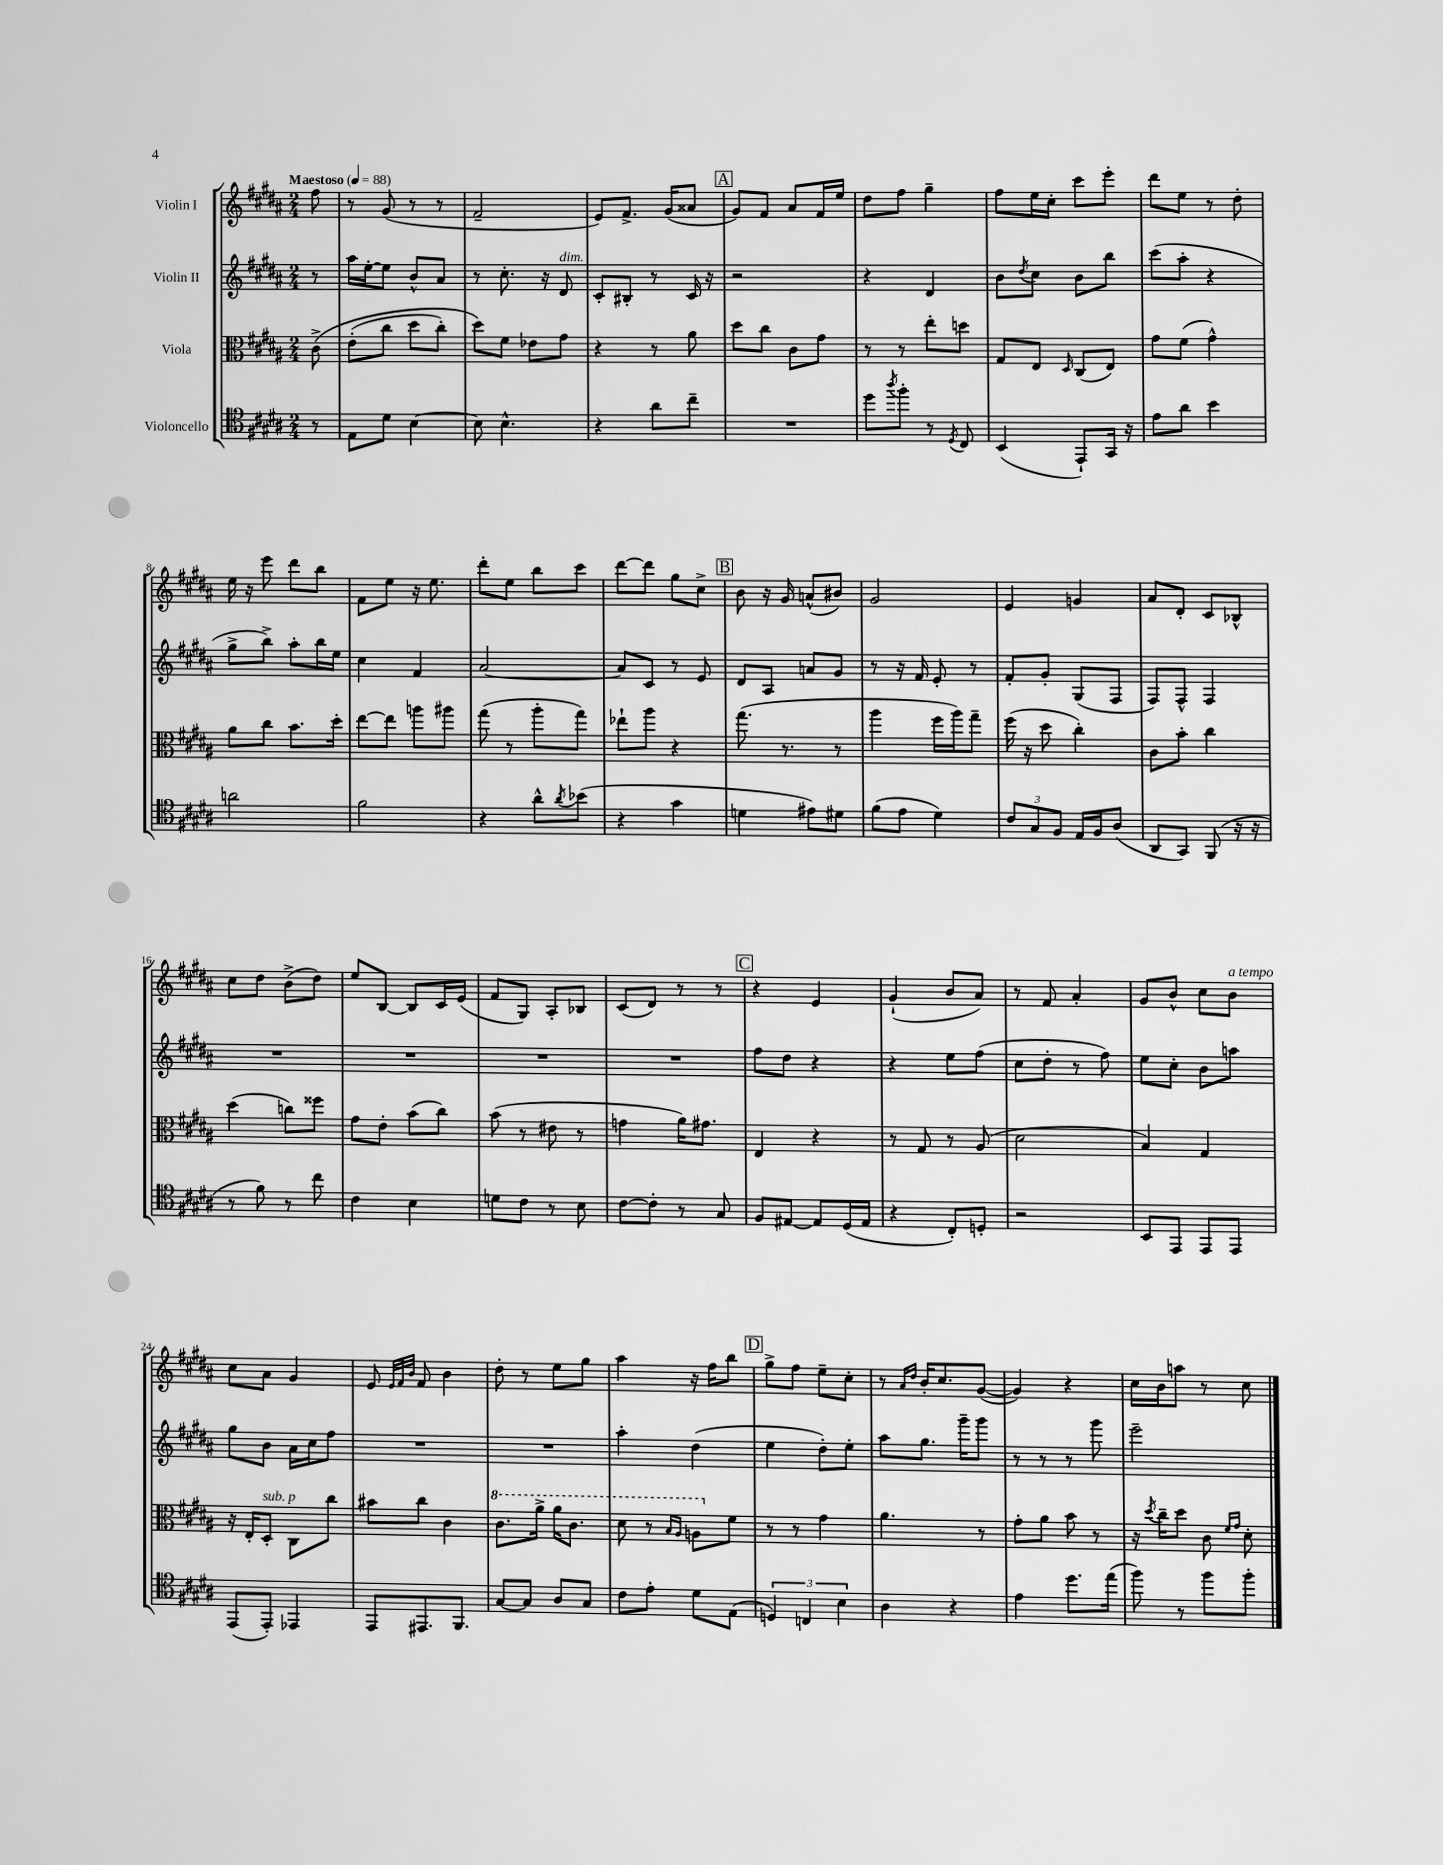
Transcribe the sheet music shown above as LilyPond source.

<<
\new StaffGroup <<
\new Staff = "s0" \with { instrumentName = "Violin I" } {
    \clef treble \key b \major \numericTimeSignature \time 2/4 \partial 8 \tempo "Maestoso" 4 = 88
    fis''8 |
    r8 gis'8( r8 r8 |
    fis'2-- |
    e'8) fis'8.-> gis'16( aisis'8 |
    \mark \markup { \box "A" } gis'8) fis'8 ais'8 fis'16 e''16 |
    dis''8 fis''8 gis''4-- |
    fis''8 e''16 cis''16-. cis'''8 e'''8-. |
    dis'''8 e''8 r8 dis''8-. |
    e''16 r16 e'''8 dis'''8 b''8 |
    fis'8 e''8 r16 e''8. |
    dis'''8-. e''8 b''8 cis'''8 |
    dis'''8~ dis'''8 gis''8 cis''8-> |
    \mark \markup { \box "B" } b'8 r16 gis'16 a'8-^( bis'8) |
    gis'2 |
    e'4 g'4 |
    ais'8 dis'8-. cis'8 bes8-^ |
    cis''8 dis''8 b'8->( dis''8) |
    e''8 b8~ b8 cis'16 e'16( |
    fis'8 gis8) ais8-. bes8 |
    cis'8( dis'8) r8 r8 |
    \mark \markup { \box "C" } r4 e'4 |
    gis'4-!( b'8 ais'8) |
    r8 fis'8 ais'4-. |
    gis'8 b'8-^ cis''8 b'8^\markup { \italic "a tempo" } |
    cis''8 ais'8 gis'4 |
    e'8 \grace { e'32 fis'32 b'32 } fis'8 b'4 |
    dis''8-. r8 e''8 gis''8 |
    ais''4 r16 fis''16 b''8 |
    \mark \markup { \box "D" } gis''8-> fis''8 e''8-- cis''8-. |
    r8 \grace { ais'16 dis''16 } b'16-. cis''8. gis'8~( |
    gis'4) r4 |
    cis''16 b'16 a''8 r8 cis''8 \bar "|." |
}
\new Staff = "s1" \with { instrumentName = "Violin II" } {
    \clef treble \key b \major \numericTimeSignature \time 2/4 \partial 8
    r8 |
    ais''16 e''16~-. e''8 b'8-^ ais'8 |
    r8 cis''8.-. r16 dis'8^\markup { \italic "dim." } |
    cis'8-. bis8-. r8 cis'16 r16 |
    \mark \markup { \box "A" } r2 |
    r4 dis'4 |
    b'8 \acciaccatura { dis''8 } cis''8 b'8 b''8 |
    cis'''8( ais''8-. r4 |
    gis''8-> b''8->) ais''8-. b''16 e''16 |
    cis''4 fis'4 |
    ais'2~ |
    ais'8 cis'8 r8 e'8 |
    \mark \markup { \box "B" } dis'8 ais8 a'8 gis'8 |
    r8 r16 fis'16 e'8-. r8 |
    fis'8-. gis'8-. gis8( fis8 |
    fis8) fis8-^ fis4 |
    R2 |
    R2 |
    R2 |
    R2 |
    \mark \markup { \box "C" } fis''8 dis''8 r4 |
    r4 e''8 fis''8( |
    cis''8 dis''8-. r8 fis''8) |
    e''8 cis''8-. b'8 a''8 |
    gis''8 b'8 ais'16 cis''16 fis''8 |
    R2 |
    R2 |
    ais''4-. dis''4( |
    \mark \markup { \box "D" } e''4 dis''8-.) e''8-. |
    ais''8 gis''8. gis'''16-- gis'''8 |
    r8 r8 r8 gis'''8 |
    e'''2-- \bar "|." |
}
\new Staff = "s2" \with { instrumentName = "Viola" } {
    \clef alto \key b \major \numericTimeSignature \time 2/4 \partial 8
    cis'8->\( |
    e'8-.( cis''8 dis''8 cis''8-.) |
    dis''8\) fis'8 ees'8 gis'8 |
    r4 r8 ais'8 |
    \mark \markup { \box "A" } dis''8 cis''8 cis'8 gis'8 |
    r8 r8 e''8-. d''8 |
    gis8 e8 \grace { dis16 } cis8( e8) |
    gis'8 fis'8( gis'4-^) |
    ais'8 cis''8 b'8. dis''16-. |
    e''8~ e''8 a''8 ais''8 |
    gis''8( r8 ais''8-. gis''8) |
    ees''8-! ais''8 r4 |
    \mark \markup { \box "B" } gis''8.( r8. r8 |
    ais''4 fis''16 ais''16) gis''8-- |
    fis''16( r16 dis''8 cis''4-.) |
    cis'8 b'8-. cis''4 |
    dis''4( c''8) fisis''8 |
    gis'8 e'8-. b'8( cis''8) |
    b'8( r8 eis'8 r8 |
    g'4 ais'16) gis'8. |
    \mark \markup { \box "C" } e4 r4 |
    r8 gis8 r8 ais8( |
    dis'2 |
    b4) gis4 |
    r16 e16-. dis8-.^\markup { \italic "sub. p" } cis8 cis''8 |
    bis'8 cis''8 cis'4 |
    \ottava #1 cis''8. ais''16-> ais''16 cis''8. |
    dis''8 r8 \grace { b'16 ais'16 } a'8 \ottava #0 fis'8 |
    \mark \markup { \box "D" } r8 r8 gis'4 |
    ais'4. r8 |
    gis'8-. ais'8 b'8 r8 |
    r16 \acciaccatura { dis''8 } cis''16-- dis''8 cis'8 \grace { fis'16 gis'16 } dis'8-. \bar "|." |
}
\new Staff = "s3" \with { instrumentName = "Violoncello" } {
    \clef tenor \key b \major \numericTimeSignature \time 2/4 \partial 8
    r8 |
    e8 dis'8 b4~ |
    b8 b4.-^ |
    r4 ais'8 cis''8-- |
    \mark \markup { \box "A" } R2 |
    dis''8 \acciaccatura { ais''8 } fis''8-. r8 \acciaccatura { dis8 } cis8 |
    b,4( e,8-!) gis,16 r16 |
    e'8 ais'8 b'4 |
    a'2 |
    fis'2 |
    r4 ais'8-^ \acciaccatura { ais'8 } bes'8( |
    r4 gis'4 |
    \mark \markup { \box "B" } d'4 eis'8) dis'8 |
    fis'8( e'8 dis'4) |
    \tuplet 3/2 { cis'8 gis8 fis8 } e16 fis16 ais8( |
    ais,8 gis,8) fis,8( r16 r16 |
    r8 fis'8) r8 cis''8 |
    cis'4 b4 |
    d'8 cis'8 r8 b8 |
    cis'8~ cis'8-. r8 gis8 |
    \mark \markup { \box "C" } fis8 eis8~ eis8 dis16( eis16 |
    r4 cis8-.) d8-. |
    r2 |
    b,8 e,8 e,8 e,8 |
    e,8( e,8-.) ees,4 |
    e,8 eis,8. fis,8. |
    gis8~ gis8 ais8 gis8 |
    cis'8 e'8-. dis'8 e8( |
    \mark \markup { \box "D" } \tuplet 3/2 { d4) c4 b4 } |
    ais4 r4 |
    e'4 dis''8. e''16( |
    fis''8) r8 fis''8 fis''8-. \bar "|." |
}
>>
>>
